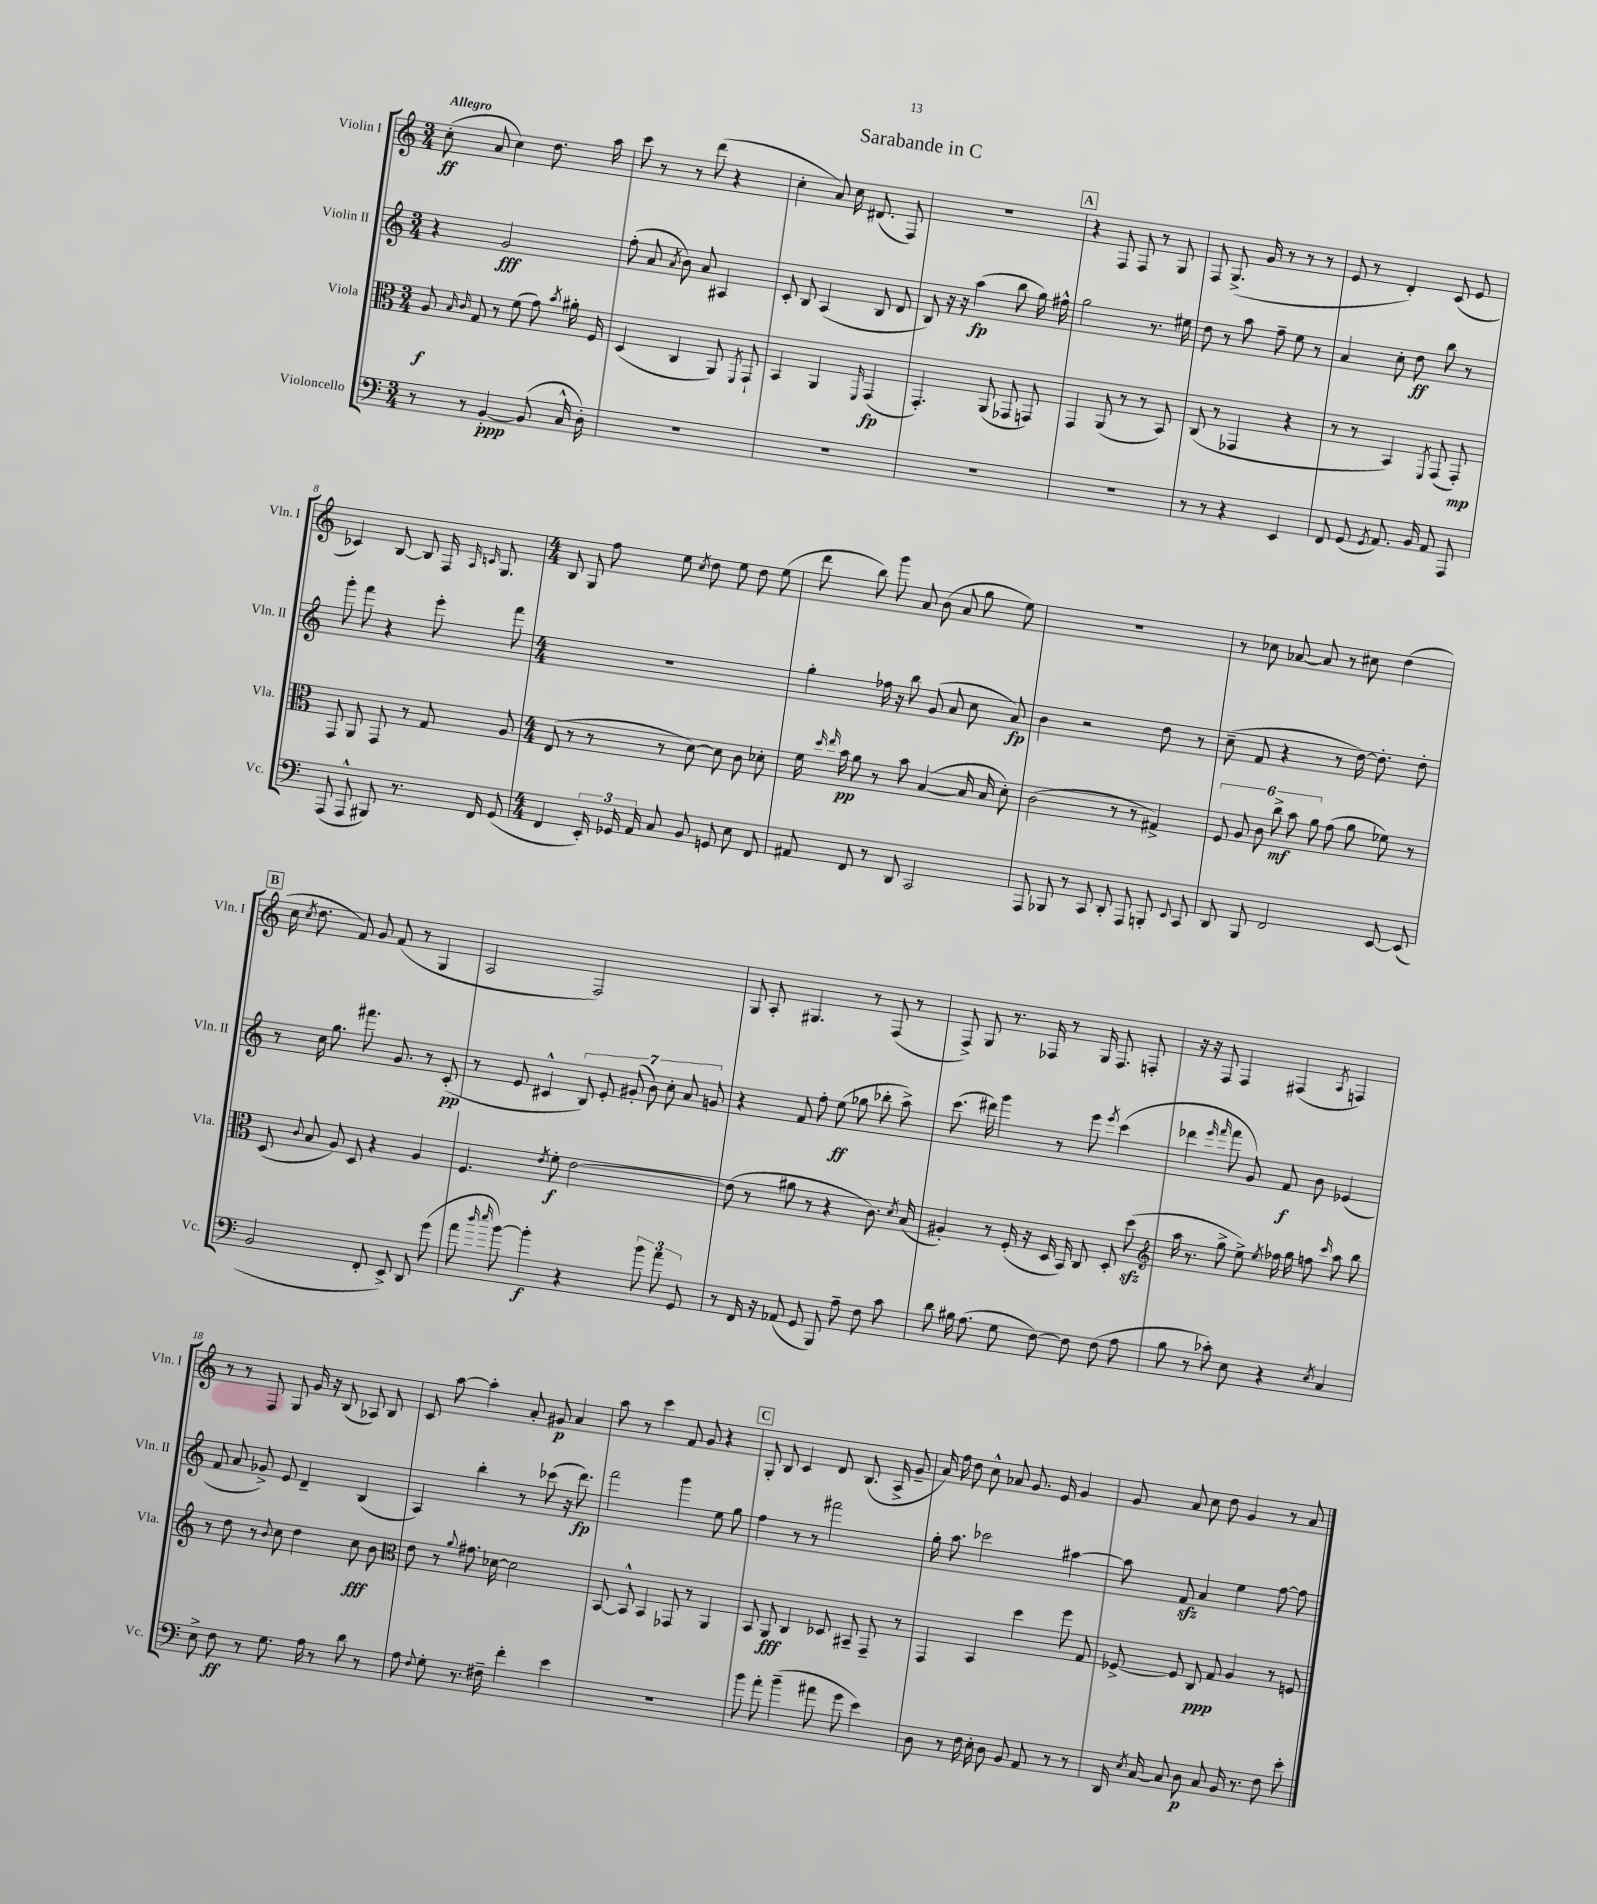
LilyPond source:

\header { title = "Sarabande in C" }
<<
\new StaffGroup <<
\new Staff = "s0" \with { instrumentName = "Violin I" shortInstrumentName = "Vln. I" } {
    \clef treble \key c \major \numericTimeSignature \time 3/4 \tempo "Allegro"
    \autoBeamOff c''8-.\ff( a'8 c''4) d''8. a''16 |
    c'''8 r8 r8 d'''8( r4 |
    c''4-. a'8) c''16 dis'8.( f8) |
    R2. |
    \mark \markup { \box "A" } r4 f8 f8 r8 g8 |
    f8 g8.->( g'16 r8 r8 r8 |
    e'8 r8 d'4-.) c'8( e'8 |
    ces'4) b8~ b8 f16 \grace { a16 c'16 } g8. |
    \numericTimeSignature \time 4/4 b8 g8 f''8 e''8 \acciaccatura { c''8 } d''8 e''8 d''8 e''8( |
    d'''8 b''8) g'''8 a'8 b'8( a'8 g''8 e''8) |
    R1 |
    r8 ces''8 aes'8~ aes'8 r8 cis''8 d''4( |
    \mark \markup { \box "B" } c''16 \acciaccatura { c''8 } d''8. f'8) g'8 f'8( r8 g4 |
    a2 f2) |
    g8 a8-. gis4. r8 f8( r8 |
    f8->) g8 r8. fes16 r8 g16 fes8. f8-. |
    r16 r16 f8 f4 fis4( \acciaccatura { a8 } f4) |
    r8 r8 f8 g8 g'16 r16 b8( aes8) b8 |
    c'8 a''8~ a''4-. a'8-. gis'8\p a'4 |
    a''8 r8 c'''4 f'8 g'8 r4 |
    \mark \markup { \box "C" } g8-. b8 c'4 d'8 b8.( a16-> g'8-- |
    a'16) f''16 d''8 c''8-^ aes'8 g'8. e'16 g'4 |
    g'8 a'8 c''8 d''8 g'4 r8 a'8 \bar "|." |
}
\new Staff = "s1" \with { instrumentName = "Violin II" shortInstrumentName = "Vln. II" } {
    \clef treble \key c \major \numericTimeSignature \time 3/4
    \autoBeamOff r4 g'2\fff |
    f''8-.( a'8 \acciaccatura { a'8 } b'8) a'8 ais4 |
    c'8-. b8 a4( b8 d'8 |
    b8) r16 r16 a''4\fp( b''8 g''16) fis''16-^ |
    \mark \markup { \box "A" } g''2 r8. eis''16 |
    d''8 r8 a''8 f''8-- e''8 r8 |
    a'4 c''8-. d''8\ff b''8 r8 |
    g'''8-. f'''8 r4 e'''8-. f'''8 |
    \numericTimeSignature \time 4/4 R1 |
    g''4-. fes''16 r16 b''8 g'8( a'8 c''8 a'8\fp) |
    b'4 r2 d''8 r8 |
    c''8--( f'8 r4 r8 d''16~) d''8.-. d''8-. |
    \mark \markup { \box "B" } r8 c''16 g''8. fis'''8. g'8. r8 c'8-.\pp( |
    r8 e'8 cis'4-^ \tuplet 7/4 { b8) e'8-. gis'8-.( b'8) c''8-. a'8 g'8 } |
    r4 f'8 f''8-. e''8\ff( ges''8 bes''8-. a''8->) |
    c'''8.( dis'''16) g'''4 r8 e'''8 \acciaccatura { e'''8 } c'''4( |
    des'''4 \grace { e'''16 f'''16 } f'''8 g'8) f'8\f b'8 ees'4( |
    f'8 a'8 ges'8->) e'8 d'4-- b4( |
    a4) b''4-. r8 ces'''8( r16 d'''8.\fp) |
    f'''2 g'''4 e''8 g''8 |
    \mark \markup { \box "C" } f''4 r8 r8 fis'''2 |
    g''16-. a''8. ces'''2 ais''4~ |
    ais''8 f'8\sfz a'4 e''4 f''8~ f''8 \bar "|." |
}
\new Staff = "s2" \with { instrumentName = "Viola" shortInstrumentName = "Vla." } {
    \clef alto \key c \major \numericTimeSignature \time 3/4
    \autoBeamOff a8\f \grace { b16 c'16 } g8 r8 f'8( g'8) \acciaccatura { b'8 } ais'16-. f16 |
    d4( c4 a,8) \acciaccatura { f,8 } g,8-! |
    b,4 a,4 \grace { f,16 } g,4\fp( |
    g,4.-.) a,8( ges,8 g,8) |
    \mark \markup { \box "A" } g,4 a,8( r8 r8 b,8) |
    c8( r8 ges,4 r4 |
    r8 r8 b,4) \acciaccatura { f,8 } g,8( g,8-.\mp) |
    g,8 a,8 g,8 r8 g8 a8 |
    \numericTimeSignature \time 4/4 e8( r8 r8 r8 d'8~) d'8 c'8 des'8-. |
    f'16 \grace { d''16 e''16 } b'16\pp a'8 r8 b'8 b4~( b16 b16 d'8-.) |
    c'2( r8 r8 gis4->) |
    \tuplet 6/4 { f8 a8 c'8 c''8->\mf b'8 a'8 } g'8( a'8 fes'8) r8 |
    \mark \markup { \box "B" } d8( \appoggiatura { c'8 } b8 a8) d8 r4 a4 |
    f4. \acciaccatura { e'8 } f'8-.\f e'2~ |
    e'8( r8 ais'8 r8 r4 c'8.) \acciaccatura { d'8 } b16( |
    ais4-.) r8 f16-.( r16 d16 b,16) c8 d8-. d''8\sfz( |
    \clef treble a''16 r8. g''8-> e''8->) \acciaccatura { e''8 } fes''16 g''16 f''8 \grace { c'''16 } a''8 b''8 |
    r8 d''8 r8 \appoggiatura { b'8 } c''8 d''4 c''8\fff b'8 |
    \clef alto e'8 r8 \appoggiatura { a'8 } gis'8. des'16~ des'2 |
    b,8~ b,8-^ b,4 ges,8 r8 a,4 |
    \mark \markup { \box "C" } b,8 a,8\fff c4 des8 bis,8-- g,8-- r8 |
    g,4 b,4 d''4 f''8 g8 |
    fes8~-> fes8 c8\ppp g8 a4 r8 f8 \bar "|." |
}
\new Staff = "s3" \with { instrumentName = "Violoncello" shortInstrumentName = "Vc." } {
    \clef bass \key c \major \numericTimeSignature \time 3/4
    \autoBeamOff r8 r8 b,4~-.\ppp b,8( c16-^ d16-.) |
    R2. |
    R2. |
    R2. |
    \mark \markup { \box "A" } R2. |
    r8 r8 r4 e,4 |
    f,8 g,8( \acciaccatura { g,8 } a,8.) b,16 a,8 a,,8 |
    a,,8( a,,8-^ bis,,8) r8. f,16 g,8( |
    \numericTimeSignature \time 4/4 f,4 \tuplet 3/2 { e,16-.) ges,16 a,16 } c8 b,8 g,8 e8 f,8 |
    ais,8 f,8 r8 d,8 c,2 |
    a,,8 bes,,8 r8 c,8 d,8-. a,,8 b,,8-. \appoggiatura { e,8 } c,8 |
    d,8 b,,8 f,2 e,8~ e,8( |
    \mark \markup { \box "B" } b,2 f,8-. e,8->) d,8 g'8( |
    a'8 \grace { d''16 e''16 } b'8~) b'4-.\f r4 \tuplet 3/2 { b'8 a'8 g,8 } |
    r8 f,16 r16 aes,8( g,8 b,,8) a8-- f8 c'8 |
    d'8 bis16 a8.( g8 f8~) f8 f8( a8 |
    b8 r8 ces'8-.) e8 r4 \acciaccatura { e8 } c4 |
    e8-> f8\ff r8 g8. a16 r8 d'8 r8 |
    a8 \appoggiatura { f8 } g8-. r8. fis16-- f'4-. e'4 |
    R1 |
    \mark \markup { \box "C" } b'8 a'8-. b'4--( ais'8 g'8 e'4) |
    d8 r8 f16 e16-. d8 b,8 a,8 r8 r8 |
    d,16 \acciaccatura { e8 } c16~ c8 d8\p c8 b,16 r8. f8 e'8-. \bar "|." |
}
>>
>>
